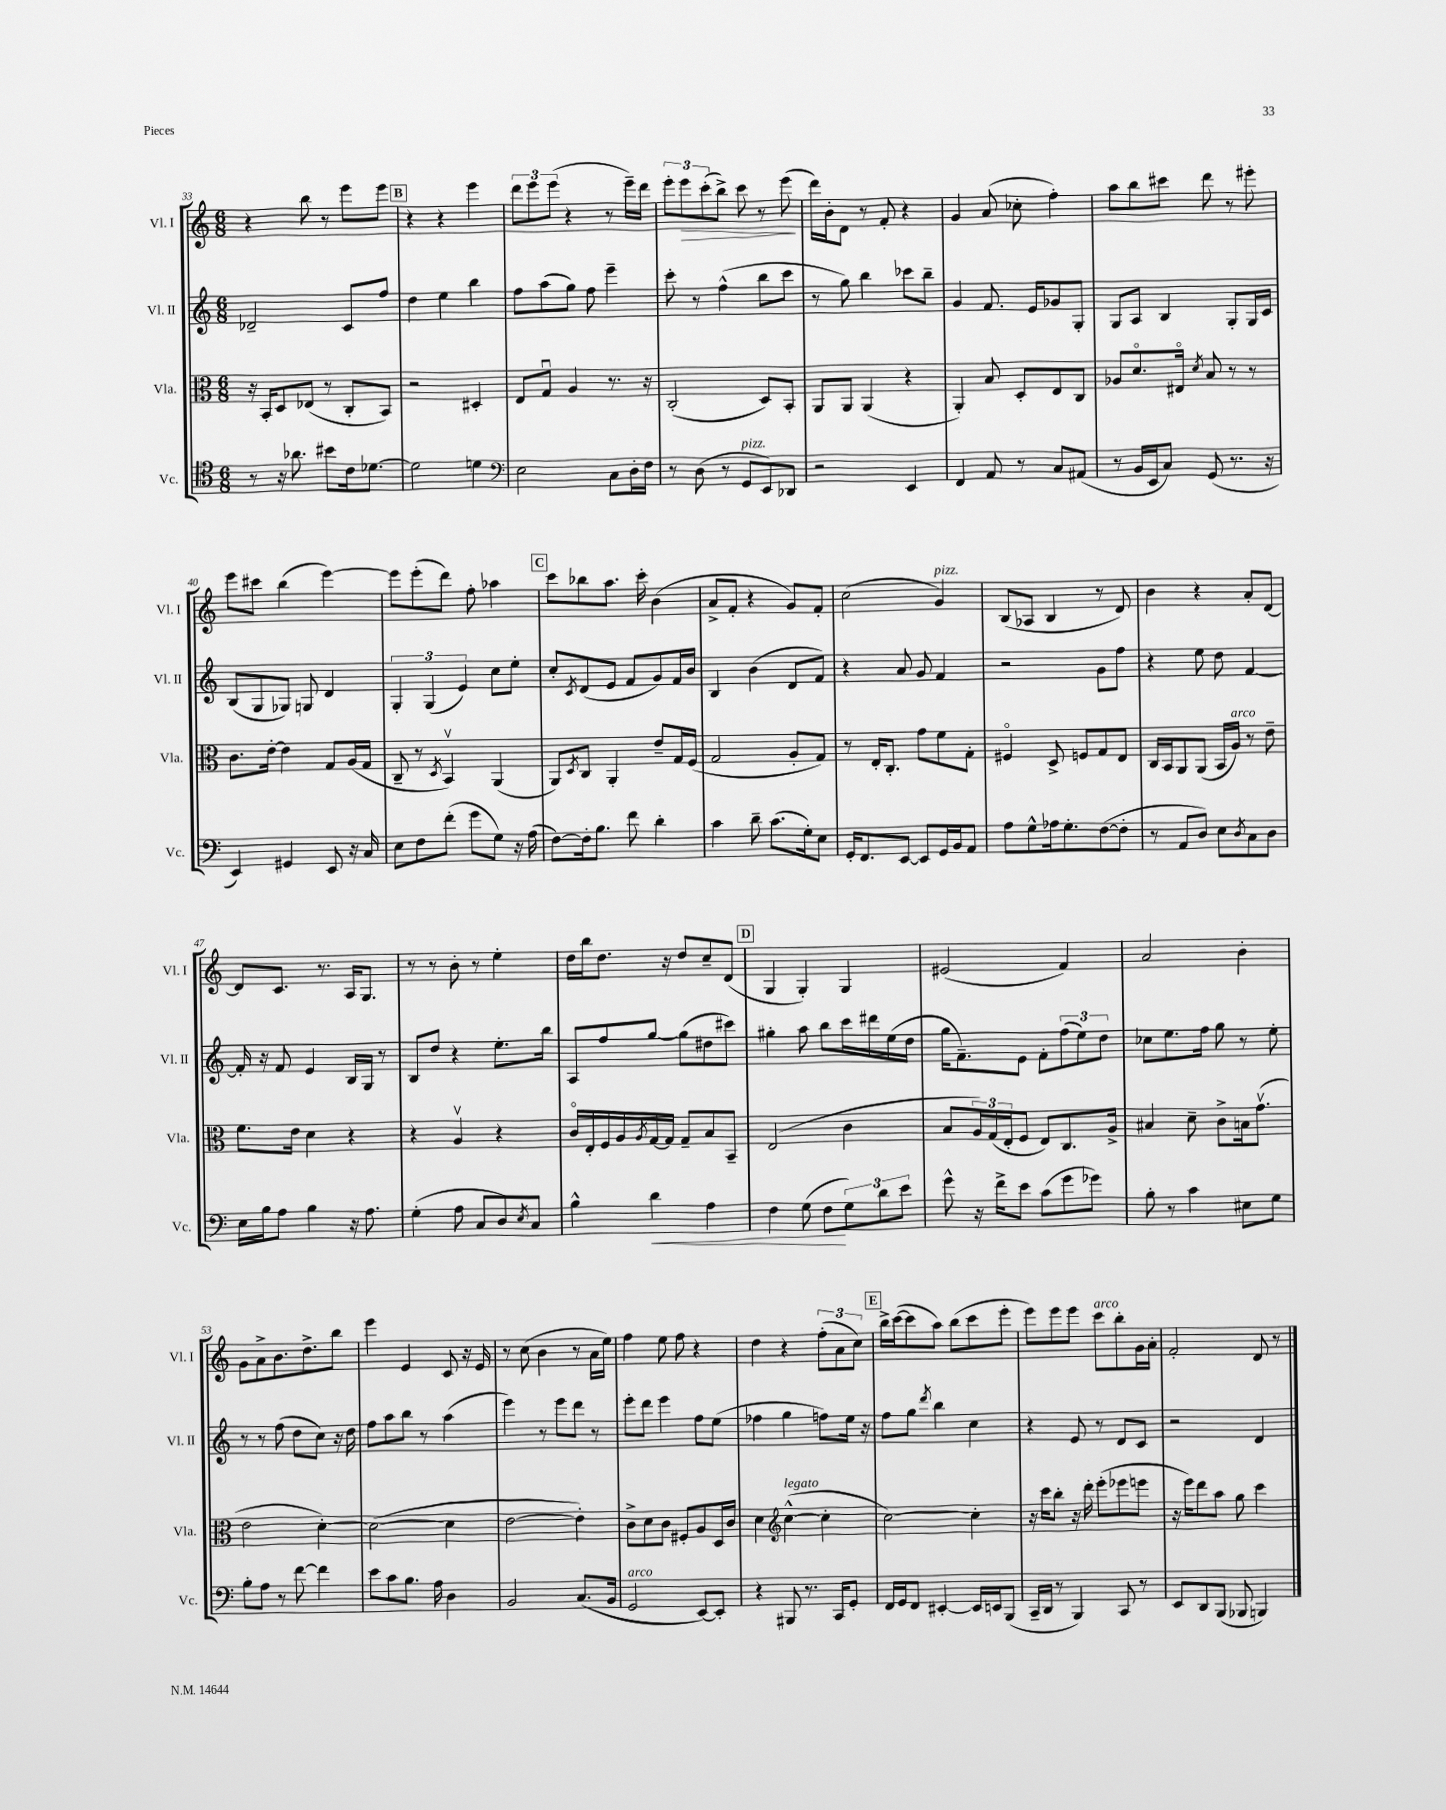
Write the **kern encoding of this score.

**kern	**kern	**kern	**kern
*staff4	*staff3	*staff2	*staff1
*clefC4	*clefC3	*clefG2	*clefG2
*k[]	*k[]	*k[]	*k[]
*M6/8	*M6/8	*M6/8	*M6/8
8r	16r	2d-~/	4r
.	16BB'/LK	.	.
16r	8D/	.	.
8.a-\	.	.	.
.	(8E-/J	.	8bb\
8b#\L	8r	.	8r
16c\k	8C'/L	8c/L	8eee\L
[8.d-\J	.	.	.
.	8BB/J)	8ff/J	8eee\J
=	=	=	=
2d-\]	2r	4dd\	4r
.	.	4ee\	4r
4d\	4D#'/	4bb\	4eee\
=	=	=	=
*clefF4	*	*	*
2E\	8E/L	8ff\L	12ddd\L
.	.	.	12eee\
.	8Gu/J	(8aa\	.
.	.	.	(12eee\J
.	4A/	8gg\J)	4r
.	.	8ff\	.
8C\L	8.r	4eee~\	8r
16D'\L	.	.	16eee~\LL)
16F\JJ	16r	.	16ddd\JJ
=	=	=	=
8r	(2C'/	8ccc'\	12eee'\L
.	.	.	12eee\
(8D\	.	8r	.
.	.	.	(12ccc'\
8r	.	(4ff^^\	8bb^\J)
8GG/L	.	.	8ccc\
8EE/)	8D/L)	8bb\L	8r
8DD-/J	8BB'/J	8ccc\J	(8eee\
=	=	=	=
2r	8AA/L	8r	16ddd\LL)
.	.	.	16b'\J
.	8AA/J	8gg\)	8d\J
.	(4AA/	4bb\	8r
.	.	.	8f'/
4EE/	4r	8ccc-\L	4r
.	.	8bb~\J	.
=	=	=	=
4FF/	4AA'/)	4g/	4g/
8AA/	8B/	8.f/	(8a/
8r	8D'/L	.	8cc-'\
.	.	16e/LK	.
8C/L	8E/	8g-/	4ff'\)
(8AA#/J	8C/J	8G'/J	.
=	=	=	=
8r	8A-/L	8G/L	8aa\L
16BB/LL	8.do/	8A/J	8bb\
16EE/J	.	.	.
8C/J)	.	4B/	8ccc#\J
.	16E#o/Jk	.	.
.	8qd/	.	.
(8GG/	8B/	.	8ddd\
8.r	8r	8G'/L	8r
.	8r	16G/L	8eee#'\
16r	.	16c/JJ	.
=	=	=	=
4EE/)	8.c\L	(8B/L	8eee\L
.	.	8G/	8ccc#\J
.	[16e'\Jk	.	.
4GG#/	4e\]	8G-/J)	(4bb\
.	.	8G/	.
8EE/	8G/L	4d/	[4eee\)
16r	(16A/L	.	.
16C/	16G/JJ	.	.
=	=	=	=
8E\L	8C~/	6G'/	8eee\]L
8F\	8r	.	(8eee'\
.	.	(6G/	.
.	8qD/	.	.
(8f'\J	4BBv/)	.	8ddd\J)
.	.	6e/)	.
8g\L	.	.	8ff'\
8G\J)	(4AA/	8cc\L	4aa-\
16r	.	8ee'\J	.
(16A\	.	.	.
=	=	=	=
[8F\L)	8AA/L)	8cc'/L	8ccc\L
.	8qD/	8qc/	.
16F'\]k	8C/J	(8d/	8bb-\
8.B\J	.	.	.
.	4AA'/	8e/J	8.aa\J
8f\	.	8f/L	.
.	.	.	16ccc'\
4d'\	8e~/L	8g/)	(4b\
.	16G/L	16f/L	.
.	(16F/JJ	16b/JJ	.
=	=	=	=
4c\	2G/	4B/	8a^/L
.	.	.	8f'/J
8d~\	.	(4b\	4r
(8.c\L	.	.	.
.	8A'/L	8d/L	8g/L)
16G'\k)	.	.	.
8E\J	8G/J)	8f/J)	8f'/J
=	=	=	=
16GG'/LK	8r	4r	(2cc\
8.FF/	.	.	.
.	16E'/LK	.	.
.	8.C'/J	.	.
[8EE/J	.	8a/	.
8EE/]L	8g\L	8g/	.
16GG/L	8f\	4f/	4g/)
16BB/J	.	.	.
8AA/J	8G'\J	.	.
=	=	=	=
8A\L	4F#o/	2r	(8B/L
8G^^\	.	.	8A-/J
16A-\k	8D^/	.	4B/
8.G'\	.	.	.
.	8F/L	.	.
([8F\	8G/	8g\L	8r
8F'\]J	8E/J	8ff\J	8d/)
=	=	=	=
8r	16C/LL	4r	4b\
.	16BB/J	.	.
8AA/L	8AA/	.	.
8D/J)	(8AA/J	8ee\	4r
8E\L	16BB/LL	8dd\	.
.	16A/JJ)	.	.
8qD/	.	.	.
8C\	8r	[4f/	8a'/L
8D\J	8e~\	.	[8d/J
=	=	=	=
16E\LL	8.f\L	16f'/]	8d/]L
16B\J	.	16r	.
8A\J	.	8f/	8.c/J
.	16e\Jk	.	.
4B\	4d\	4e/	.
.	.	.	8.r
16r	4r	16B/LL	16A/LK
8.A\	.	16G/JJ	8.G/J
.	.	8r	.
=	=	=	=
(4G'\	4r	8B/L	8r
.	.	8dd/J	8r
8A\	4Av/	4r	8b'\
8C/L	.	.	8r
8D/)	4r	8.ee'\L	4ee'\
8qE/	.	.	.
8C/J	.	.	.
.	.	16bb\Jk	.
=	=	=	=
4B^^\	16co/LL	8A/L	16dd\LL
.	16E'/	.	16bb\J
.	16F/	8ff/	8.dd\J
.	16A/	.	.
.	8qA/	.	.
4d\	[16G/	[8gg/J	.
.	16G/]JJ	.	16r
.	8G~/L	(8gg\]L	8dd/L
4A\	8B/	8dd#\	8cc~/
.	8BB~/J	8ccc#\J)	(8d/J
=	=	=	=
4F\	(2E/	4gg#'\	4G/
(8G\	.	8aa\	4G'/)
8F\L	.	8bb\L	.
12G\)	4c\	16ccc\L	4G/
.	.	16ddd#\	.
12d\	.	.	.
.	.	(16ee\	.
12e\J	.	.	.
.	.	16dd\JJ	.
=	=	=	=
8g^^\	8B/L	16gg\LK	(2e#/
.	.	8.f~\)	.
16r	24A/L)	.	.
.	(24G/	.	.
16f^\LK	.	.	.
.	24E'/J	.	.
8e\J	8F/J	8e\J	.
(8c\L	8E/L)	8f'\L	.
8g\	8.C/	(12ff\	4f/)
.	.	12ee\)	.
8g-\J)	.	.	.
.	.	12dd\J	.
.	16A^/Jk	.	.
=	=	=	=
8B'\	4B#/	8cc-\L	2a/
8r	.	8.ee\	.
4c\	8d~\	.	.
.	.	16ff\Jk	.
.	8c^\L	8gg\	.
8E#\L	16B\k	8r	4b'\
.	(8.gv\J	.	.
8G\J	.	8ee'\	.
=	=	=	=
8B'\L	2e\	8r	8g\L
8A\J	.	8r	8a^\
8r	.	(8ff\	8.b\
[8f\	.	8dd\L	.
.	.	.	8.dd^\
4f\]	[4d'\)	8cc\J)	.
.	.	16r	8bb\J
.	.	16dd\	.
=	=	=	=
8e\L	(2d\_	8ff\L	4eee\
8c\	.	8aa\	.
8.B\J	.	8bb\J	4e/
.	.	8r	.
16A\	.	.	.
4D\	4d\]	(4aa\	8c/
.	.	.	16r
.	.	.	16e/
=	=	=	=
2BB/	[2e\	4eee\)	8r
.	.	.	(8cc\
.	.	8r	4b\
.	.	8eee\L	.
(8.C/L	4e'\])	8ddd\J	8r
.	.	8r	16a\LL
16BB/Jk	.	.	16ee\JJ)
=	=	=	=
2GG/	8c^\L	8eee'\L	4ff\
.	8d\	8ddd\J	.
.	8c\J	4eee\	8ee\
.	8F#'/L	.	8ff\
[8EE/L)	8A/	8ff\L	4r
8EE'/]J	16D/L	(8ee\J	.
.	16c/JJ	.	.
=	=	=	=
4r	4d\	4ff-\	4dd\
*	*clefG2	*	*
8BBB#/	([4cc^^\	4gg\	4r
8.r	.	.	.
.	4cc'\]	8ff\L)	(12ff'\L
16CC/LK	.	.	.
.	.	.	12a\
8GG'/J	.	16ee\Jk	.
.	.	.	12cc\J)
.	.	16r	.
=	=	=	=
16FF/LL	[2cc\)	8ff\L	16bb^\LL
16GG/J	.	.	([16ccc\J
8FF/J	.	8gg\J	8ccc\]
.	.	8qddd/	.
[4EE#'/	.	4bb\	8aa\J)
.	.	.	(8bb\L
16EE#/]LL	4cc'\]	4cc\	8ccc\
16EE/J	.	.	.
(8BBB/J	.	.	8eee'\J
=	=	=	=
16CC~/LL	16r	4r	8eee\L)
16DD/JJ	16ccc\LK	.	.
8r	8bb'\J	.	8eee\
4BBB/)	16r	8e/	8eee\J
.	16ddd'\	.	.
.	(8eee'\L	8r	8ccc\L
8CC/	8eee-\	8d/L	8bb'\
8r	8eee\J	8c/J	16g\L
.	.	.	16a'\JJ
=	=	=	=
8EE/L	16r	2r	2f'/
.	16eee\LK)	.	.
8DD/	8ddd\	.	.
(8BBB/J	8aa\J	.	.
8BBB-/	8gg\	.	.
4BBB/)	4ccc\	4d/	8d/
.	.	.	8r
==	==	==	==
*-	*-	*-	*-
